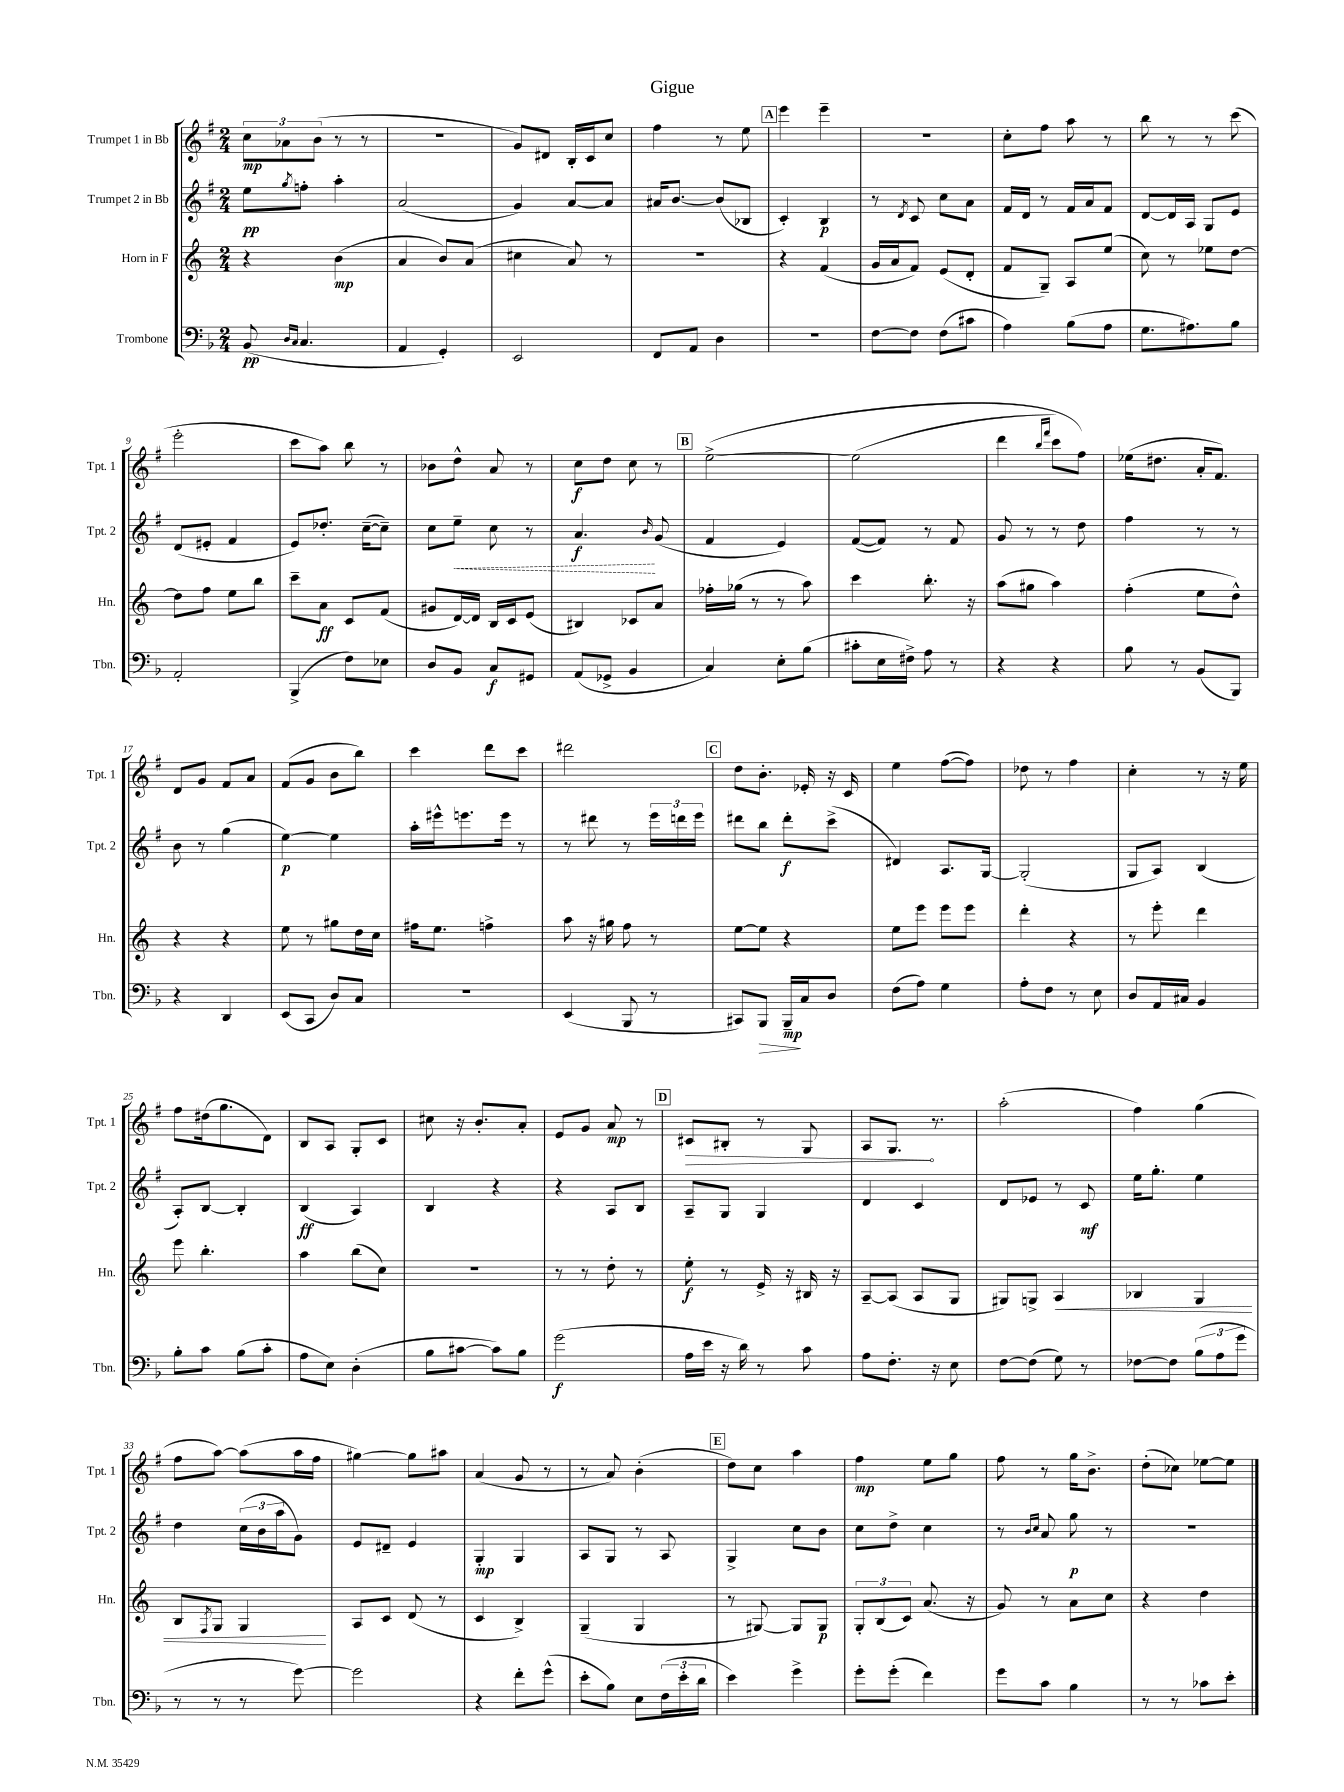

**kern	**kern	**kern	**kern
*staff4	*staff3	*staff2	*staff1
*clefF4	*clefG2	*clefG2	*clefG2
*k[b-]	*k[]	*k[f#]	*k[f#]
*M2/4	*M2/4	*M2/4	*M2/4
(8BB-	4r	8ee	12cc
.	.	.	12a-
16qqD	.	.	.
16qqC	.	8qgg	.
4.C	.	8ff'	.
.	.	.	(12b
.	(4b	4aa'	8r
.	.	.	8r
=	=	=	=
4AA	4a	(2a	2r
4GG')	8b)	.	.
.	(8a	.	.
=	=	=	=
2EE	4cc#	4g)	8g)
.	.	.	8d#
.	8a)	[8a	16B'
.	.	.	16c
.	8r	8a]	8cc
=	=	=	=
8FF	2r	16a#	4ff#
.	.	[8.b	.
8AA	.	.	.
4D	.	(8b]	8r
.	.	8B-	8ee
=	=	=	=
2r	4r	4c')	4eee
.	(4f	4B	4eee~
=	=	=	=
[8F	16g	8r	2r
.	16a	.	.
.	.	8qd	.
8F]	8f)	8c	.
(8F	(8e	8cc	.
8c#	8d'	8a	.
=	=	=	=
4A)	8f	16f#	8cc'
.	.	16d	.
.	8G~)	8r	8ff#
(8B-	8A	16f#	8aa
.	.	16a	.
8A	(8ee	8f#	8r
=	=	=	=
8.G	8cc)	[8d	8bb
.	8r	16d]	8r
8.A#)	.	16A	.
.	8ee-	8G	8r
8B-	[8dd	8e	(8ccc
=	=	=	=
2AA'	8dd]	(8d	2eee'
.	8ff	8e#'	.
.	8ee	4f#	.
.	8bb	.	.
=	=	=	=
(4BBB-^	8ccc~	8e)	8ccc
.	8a	8.dd-'	8aa)
8F)	8c	.	8bb
.	.	([16cc~	.
8E-	(8f	8cc~])	8r
=	=	=	=
8D	8g#	8cc	8b-
8BB-	[16d)	8ee~	8dd^^
.	16d]	.	.
8C	16B	8cc	8a
.	16c	.	.
8GG#	(8e	8r	8r
=	=	=	=
(8AA	4B#)	4.a	8cc
8GG-^	.	.	8dd
4BB-	8c-	.	8cc
.	.	16qqb	.
.	8a	(8g	8r
=	=	=	=
4C)	16ff-'	4f#	&([2ee^
.	(16gg-	.	.
.	8r	.	.
8E'	8r	4e)	.
(8B-	8aa)	.	.
=	=	=	=
8c#'	4ccc	([8f#	(2ee]
16E	.	8f#])	.
16F#^)	.	.	.
8A	8.bb'	8r	.
8r	.	8f#	.
.	16r	.	.
=	=	=	=
4r	(8aa	8g	4ddd
.	8gg#	8r	.
.	.	.	16qqbb
.	.	.	16qqfff#
4r	4aa)	8r	8ccc)
.	.	8dd	8ff#&)
=	=	=	=
8B-	(4ff'	4ff#	(16ee-
.	.	.	8.dd#
8r	.	.	.
(8BB-	8ee	8r	16a'
.	.	.	8.f#)
8BBB-)	8dd^^)	8r	.
=	=	=	=
4r	4r	8b	8d
.	.	8r	8g
4DD	4r	(4gg	8f#
.	.	.	8a
=	=	=	=
(8EE	8ee	[4ee)	(8f#
8CC	8r	.	8g
8D)	8gg#	4ee]	8b
8C	16dd	.	8bb)
.	16cc	.	.
=	=	=	=
2r	16ff#	16aa'	4ccc
.	8.ee	16eee#^^	.
.	.	8.eee	.
.	4ff^	.	8ddd
.	.	16eee	.
.	.	8r	8ccc
=	=	=	=
(4EE	8aa	8r	2ddd#
.	16r	8ddd#	.
.	16gg#	.	.
8BBB-	8ff	8r	.
8r	8r	24eee	.
.	.	24ddd	.
.	.	24eee	.
=	=	=	=
8CC#)	[8ee	8ddd#	8dd
8BBB-	8ee]	8bb	8.b'
16BBB-~	4r	8ddd#'	.
16C	.	.	16e-'
8D	.	(8ccc^	16r
.	.	.	16c
=	=	=	=
(8F	8ee	4d#)	4ee
8A)	8eee	.	.
4G	8eee	8.A	([8ff#
.	8eee	.	8ff#])
.	.	[16G	.
=	=	=	=
8A'	4ddd'	(2G']	8dd-
8F	.	.	8r
8r	4r	.	4ff#
8E	.	.	.
=	=	=	=
8D	8r	8G	4cc'
16AA	8eee'	8A)	.
16C#	.	.	.
4BB-	4ddd	(4B	8r
.	.	.	16r
.	.	.	16ee
=	=	=	=
8B-'	8eee	8A')	8ff#
8c	4.bb'	[8B	(16dd#
.	.	.	8.gg
(8B-	.	4B']	.
8c'	.	.	8d)
=	=	=	=
8A	4aa	(4B	8B
8E)	.	.	8A
(4D'	(8bb	4A)	8G'
.	8cc)	.	8c
=	=	=	=
8B-	2r	4B	8cc#
[8c#	.	.	16r
.	.	.	8.b'
8c#])	.	4r	.
8B-	.	.	8a'
=	=	=	=
(2g	8r	4r	8e
.	8r	.	8g
.	8dd'	8A	8a
.	8r	8B	8r
=	=	=	=
16A	8ee'	8A~	8c#
16e	.	.	.
16r	8r	8G	8B#'
16d)	.	.	.
8r	16e^	4G	8r
.	16r	.	.
8c	16B#	.	8G
.	16r	.	.
=	=	=	=
8A	[8A~	4d	8A
8.F'	(8A]	.	8.G
.	8A	4c	.
16r	.	.	8.r
8E	8G	.	.
=	=	=	=
[8F	8G#)	8d	(2aa'
(8F]	8G^	8e-	.
8G)	4A	8r	.
8r	.	8c	.
=	=	=	=
[8F-	4B-	16ee	4ff#)
.	.	8.gg'	.
8F-]	.	.	.
(12B-	4G	4ee	(4gg
12A	.	.	.
12g	.	.	.
=	=	=	=
8r	8B	4dd	8ff#
.	8qF	.	.
8r	8G	.	[8aa)
8r	4G	(24cc	(8aa]
.	.	24b	.
.	.	24aa	.
[8g)	.	8g)	16aa
.	.	.	16ff#
=	=	=	=
2g]	8A	8e	[4gg#)
.	8c	8d#~	.
.	(8d	4e	8gg#]
.	8r	.	8aa#
=	=	=	=
4r	4c	4G'	(4a
8f'	4B^)	4G	8g
(8g^^	.	.	8r
=	=	=	=
8e'	(4G~	8A	8r
8B-)	.	8G	8a)
8E	4G	8r	(4b'
(24F	.	8A	.
24e'	.	.	.
24d	.	.	.
=	=	=	=
4e)	8r	4G^	8dd)
.	[8G#)	.	8cc
4g^	8G#]	8cc	4aa
.	8G#	8b	.
=	=	=	=
8g'	12G'	8cc	4ff#
.	(12B	.	.
(8g'	.	8dd^	.
.	12c)	.	.
4f)	(8.a	4cc	8ee
.	.	.	8gg
.	16r	.	.
=	=	=	=
8g	8g)	8r	8ff#
.	.	16qqb	.
.	.	16qqcc	.
8c	8r	8a	8r
4B-	8a	8gg	16gg
.	.	.	8.b^
.	8cc	8r	.
=	=	=	=
8r	4r	2r	(8dd'
8r	.	.	8cc-)
8c-	4dd	.	[8ee-
8e'	.	.	8ee-]
==	==	==	==
*-	*-	*-	*-
